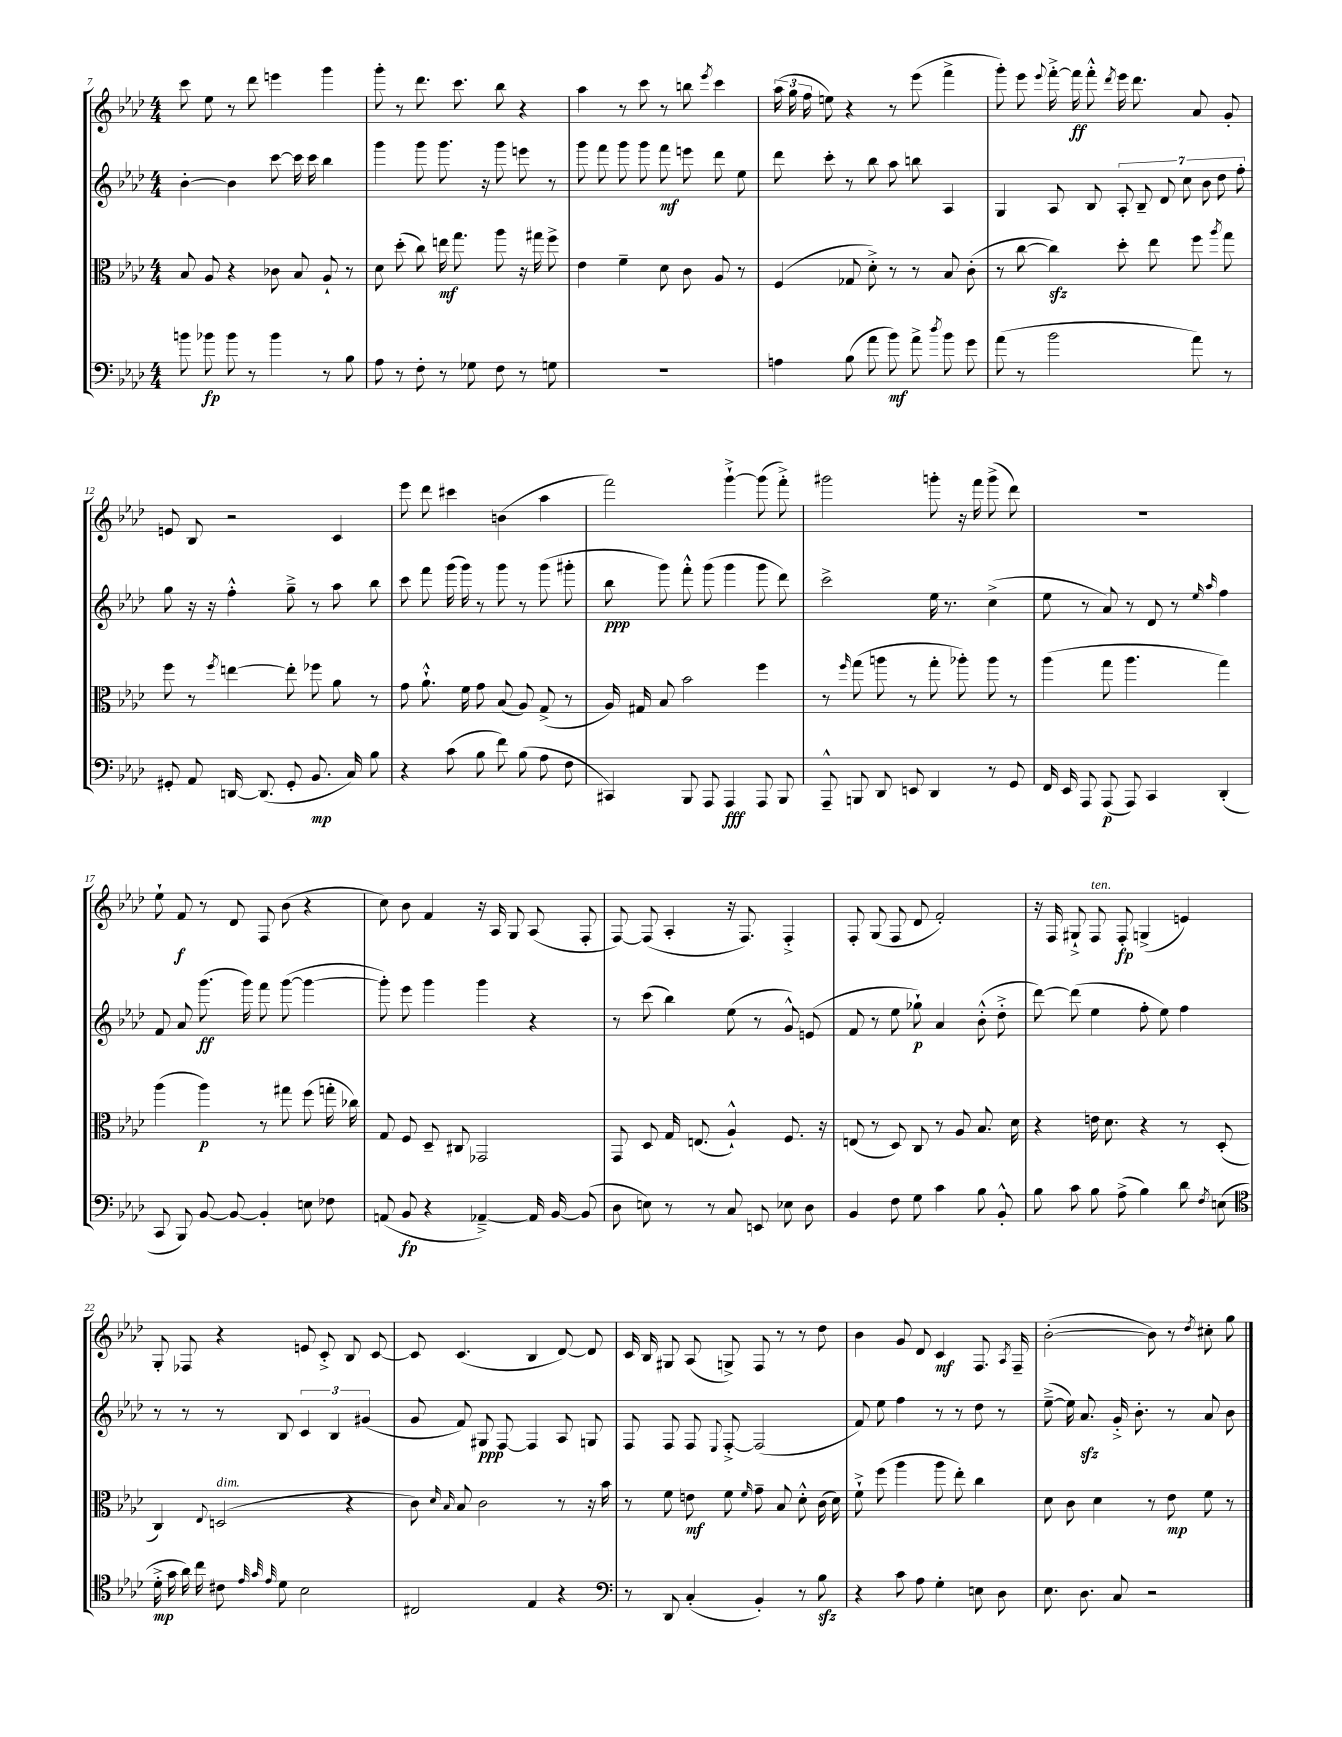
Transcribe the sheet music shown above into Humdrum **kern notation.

**kern	**dynam	**kern	**dynam	**kern	**dynam	**kern	**dynam
*part4	*part4	*part3	*part3	*part2	*part2	*part1	*part1
*staff4	*staff4	*staff3	*staff3	*staff2	*staff2	*staff1	*staff1
*clefF4	*	*clefC3	*	*clefG2	*	*clefG2	*
*k[b-e-a-d-]	*	*k[b-e-a-d-]	*	*k[b-e-a-d-]	*	*k[b-e-a-d-]	*
*M4/4	*	*M4/4	*	*M4/4	*	*M4/4	*
=7	=7	=7	=7	=7	=7	=7	=7
8bn\	.	8B-/	.	[4b-'\	.	8ccc\	.
8b-X\	fp	8A-/	.	.	.	8ee-\	.
8b-\	.	4r	.	4b-\]	.	8r	.
8r	.	.	.	.	.	8ddd-\	.
4b-\	.	8c-X\	.	[8ccc\	.	4eeen\	.
.	.	8B-/	.	16ccc\]	.	.	.
.	.	.	.	16ccc\	.	.	.
8r	.	8A-`/	.	4bb-\	.	4ggg\	.
8B-\	.	8r	.	.	.	.	.
=8	=8	=8	=8	=8	=8	=8	=8
8A-\	.	8d-\	.	4ggg\	.	8ggg'\	.
8r	.	(8dd-'\	.	.	.	8r	.
8F'\	.	8cc\)	.	8ggg\	.	8.ddd-\	.
8r	.	16een\	mf	8.ggg\	.	.	.
.	.	8.gg\	.	.	.	8.ccc\	.
8G-X\	.	.	.	.	.	.	.
.	.	.	.	16r	.	.	.
8F\	.	8aa-\	.	8ggg\	.	8bb-\	.
8r	.	16r	.	8eeen\	.	4r	.
.	.	16gg#X\	.	.	.	.	.
8Gn\	.	8ff^\	.	8r	.	.	.
=9	=9	=9	=9	=9	=9	=9	=9
1r	.	4e-\	.	8ggg\	.	4aa-\	.
.	.	.	.	8fff\	.	.	.
.	.	4f~\	.	8ggg\	.	8r	.
.	.	.	.	8ggg\	.	8ccc\	.
.	.	8d-\	.	8fff\	mf	8r	.
.	.	8c\	.	8eeen\	.	8bbn\	.
.	.	.	.	.	.	8qeee-/	.
.	.	8A-/	.	8ddd-\	.	4ccc\	.
.	.	8r	.	8ee-\	.	.	.
=10	=10	=10	=10	=10	=10	=10	=10
4An\	.	(4F/	.	8ddd-\	.	(24aa-\	.
.	.	.	.	.	.	24gg\	.
.	.	.	.	.	.	24ff\	.
.	.	.	.	8ccc'\	.	8een\)	.
(8B-\	.	8G-X/	.	8r	.	4r	.
8a-\	.	8d-'^\)	.	8bb-\	.	.	.
8b-\)	mf	8r	.	8aa-\	.	8r	.
8a-^\	.	8r	.	8bbn\	.	(8eee-\	.
8qdd-/	.	.	.	.	.	.	.
8b-\	.	8B-/	.	4A-/	.	4fff^\	.
8g\	.	(8c'\	.	.	.	.	.
=11	=11	=11	=11	=11	=11	=11	=11
(8a-\	.	8r	.	4G/	.	8ggg'\)	.
8r	.	[8cc\	.	.	.	8eee-\	.
.	.	.	.	.	.	8qqeee-/	.
2b-\	.	4cczz\])	.	8A-/	.	[16fff'^\	.
.	.	.	.	.	.	16fff\]	ff
.	.	.	.	8B-/	.	8fff'^^\	.
.	.	.	.	.	.	8qddd-/	.
.	.	8dd-'\	.	14A-'/	.	16eee-\	.
.	.	.	.	.	.	8.ddd-\	.
.	.	.	.	14B-~/	.	.	.
.	.	8ee-\	.	.	.	.	.
.	.	.	.	14d-/	.	.	.
.	.	.	.	14cc\	.	.	.
8a-\)	.	8ff\	.	.	.	8a-/	.
.	.	.	.	14b-\	.	.	.
.	.	.	.	14dd-\	.	.	.
.	.	8qaa-/	.	.	.	.	.
8r	.	8gg\	.	.	.	8g'/	.
.	.	.	.	14ff'\	.	.	.
!!LO:LB:g=z
=12	=12	=12	=12	=12	=12	=12	=12
8GG#X'/	.	8ff\	.	8gg\	.	8en/	.
8AA-/	.	8r	.	16r	.	8B-/	.
.	.	.	.	16r	.	.	.
.	.	8qff/	.	.	.	.	.
[16DDn/	.	[4een\	.	4ff'^^\	.	2r	.
(8.DD/]	.	.	.	.	.	.	.
8GG#'/	.	8ee'\]	.	8gg~^\	.	.	.
8.BB-/	mp	8ff-X\	.	8r	.	.	.
.	.	8a-\	.	8aa-\	.	4c/	.
16C/)	.	.	.	.	.	.	.
8B-\	.	8r	.	8bb-\	.	.	.
=13	=13	=13	=13	=13	=13	=13	=13
4r	.	8g\	.	8ccc\	.	8eee-\	.
.	.	8.a-`^^\	.	8fff\	.	8ddd-\	.
(8c\	.	.	.	(16ggg\	.	4ccc#X\	.
.	.	16f\	.	16ggg\)	.	.	.
8B-\	.	8g\	.	8r	.	.	.
8f\)	.	(8B-/	.	8ggg\	.	(4bn\	.
(8B-\	.	8A-/)	.	8r	.	.	.
8A-\	.	(8G^/	.	(8ggg\	.	4aa-\	.
8F\	.	8r	.	8ggg#X'\	.	.	.
=14	=14	=14	=14	=14	=14	=14	=14
4CC#X/)	.	16A-/)	.	8bb-\	ppp	2fff\)	.
.	.	16G#X/	.	.	.	.	.
.	.	8B-/	.	8ggg\)	.	.	.
8BBB-/	.	2b-\	.	8fff'^^\	.	.	.
8AAA-/	.	.	.	(8ggg\	.	.	.
4AAA-/	fff	.	.	4ggg\	.	[4ggg`^\	.
8AAA-/	.	4ff\	.	8ggg\	.	(8ggg\]	.
8BBB-/	.	.	.	8ddd-\)	.	8fff'^\)	.
=15	=15	=15	=15	=15	=15	=15	=15
8AAA-~^^/	.	8r	.	2ccc^\	.	2ggg#X\	.
.	.	16qqff/	.	.	.	.	.
8BBBn/	.	(8gg\	.	.	.	.	.
8DD-/	.	8aan\	.	.	.	.	.
8EEn/	.	8r	.	.	.	.	.
4DD-/	.	8gg'\	.	16ee-\	.	8gggn'\	.
.	.	.	.	8.r	.	.	.
.	.	8aa-X'\)	.	.	.	16r	.
.	.	.	.	.	.	16fff\	.
8r	.	8aa-\	.	(4cc^\	.	(8ggg^\	.
8GG/	.	8r	.	.	.	8ddd-\)	.
=16	=16	=16	=16	=16	=16	=16	=16
16FF/	.	(4aa-\	.	8ee-\	.	1r	.
16EE-/	.	.	.	.	.	.	.
8AAA-/	.	.	.	8r	.	.	.
(8AAA-/	p	8gg\	.	8a-/)	.	.	.
8AAA-/)	.	4.aa-\	.	8r	.	.	.
4CC/	.	.	.	8d-/	.	.	.
.	.	.	.	8r	.	.	.
.	.	.	.	16qqee-/	.	.	.
.	.	.	.	16qqaa-/	.	.	.
(4DD-'/	.	4gg\)	.	4ff\	.	.	.
!!LO:LB:g=z
=17	=17	=17	=17	=17	=17	=17	=17
8CC/	.	(4aa-\	.	8f/	.	8ee-`\	.
8BBB-/)	.	.	.	8a-/	.	8f/	f
[8BB-/	.	4aa-\)	p	(8.ggg\	ff	8r	.
8BB-/_	.	.	.	.	.	8d-/	.
.	.	.	.	16ggg\)	.	.	.
4BB-'/]	.	8r	.	8fff\	.	8F/	.
.	.	8gg#X\	.	([8ggg\	.	(8b-\	.
8En\	.	(8ff\	.	4ggg\_	.	4r	.
8F-X\	.	16ggn'\	.	.	.	.	.
.	.	16cc-X\)	.	.	.	.	.
=18	=18	=18	=18	=18	=18	=18	=18
(8AAn/	.	8G/	.	8ggg'\])	.	8cc\)	.
8BB-/	fp	8F/	.	8eee-\	.	8b-\	.
4r	.	8D-~/	.	4ggg\	.	4f/	.
.	.	8C#X/	.	.	.	.	.
[4AA-X~^/)	.	2GG-X/	.	4ggg\	.	16r	.
.	.	.	.	.	.	16A-/	.
.	.	.	.	.	.	8G/	.
16AA-/]	.	.	.	4r	.	(8A-/	.
[16BB-/	.	.	.	.	.	.	.
(8BB-/]	.	.	.	.	.	8F'/	.
=19	=19	=19	=19	=19	=19	=19	=19
8D-\	.	8GG/	.	8r	.	[8F/)	.
8En\)	.	8D-/	.	(8ccc\	.	(8F/]	.
8r	.	16G/	.	4bb-\)	.	4A-'/	.
.	.	(8.En/	.	.	.	.	.
8r	.	.	.	.	.	.	.
8C/	.	4A-`^^/)	.	(8ee-\	.	16r	.
.	.	.	.	.	.	8.F/)	.
8EEn/	.	.	.	8r	.	.	.
8E-X\	.	8.F/	.	8g^^/)	.	4F'^/	.
8D-\	.	.	.	(8en/	.	.	.
.	.	16r	.	.	.	.	.
=20	=20	=20	=20	=20	=20	=20	=20
4BB-/	.	(8En/	.	8f/	.	8F'/	.
.	.	8r	.	8r	.	(8G/	.
8F\	.	8D-/)	.	8ee-\	.	8F/	.
8G\	.	8C/	.	8gg-X`\)	p	8d-/	.
4c\	.	8r	.	4a-/	.	2f'/)	.
.	.	8A-/	.	.	.	.	.
8B-\	.	8.B-/	.	(8b-'^^\	.	.	.
8BB-'^^/	.	.	.	8dd-'^\	.	.	.
.	.	16d-\	.	.	.	.	.
=21	=21	=21	=21	=21	=21	=21	=21
8B-\	.	4r	.	[8ddd-\)	.	16r	.
.	.	.	.	.	.	16F/	.
8c\	.	.	.	(8ddd-\]	.	8G#X`^/	.
!	!	!	!	!	!	!LO:TX:a:i:t=ten.	!
8B-\	.	16en\	.	4ee-\	.	8F/	.
.	.	8.d-\	.	.	.	.	.
(8A-^\	.	.	.	.	.	8F'/	fp
4B-\)	.	4r	.	8ff'\	.	(4Gn^/	.
.	.	.	.	8ee-\)	.	.	.
8d-\	.	8r	.	4ff\	.	4en/)	.
8qF/	.	.	.	.	.	.	.
(8En\	.	(8D-'/	.	.	.	.	.
!!LO:LB:g=z
=22	=22	=22	=22	=22	=22	=22	=22
*clefC4	*	*	*	*	*	*	*
16d-'^\	mp	4C/)	.	8r	.	8G'/	.
16g\	.	.	.	.	.	.	.
16a-\)	.	.	.	8r	.	8F-X/	.
16cc\	.	.	.	.	.	.	.
.	.	8qqE-/	.	.	.	.	.
!	!	!LO:TX:a:i:t=dim.	!	!	!	!	!
8c#X\	.	(2Dn/	.	8r	.	4r	.
32qqe-/	.	.	.	.	.	.	.
32qqg/	.	.	.	.	.	.	.
32qqe-/	.	.	.	.	.	.	.
8d-\	.	.	.	8B-/	.	.	.
2B-\	.	.	.	6c/	.	8en/	.
.	.	.	.	.	.	8c'^/	.
.	.	.	.	6B-/	.	.	.
.	.	4r	.	.	.	8B-/	.
.	.	.	.	(6g#X/	.	.	.
.	.	.	.	.	.	[8c/	.
=23	=23	=23	=23	=23	=23	=23	=23
2C#X/	.	8c\)	.	8g/	.	8c/]	.
.	.	16qqd-/	.	.	.	.	.
.	.	16qqB-/	.	.	.	.	.
.	.	8B-/	.	8f/)	.	(4.c/	.
.	.	2c\	.	8G#X/	ppp	.	.
.	.	.	.	[8F/	.	.	.
4E-/	.	.	.	4F/]	.	4B-/	.
4r	.	8r	.	8A-/	.	[8d-/)	.
.	.	16r	.	8Gn/	.	8d-/]	.
.	.	16b-\	.	.	.	.	.
=24	=24	=24	=24	=24	=24	=24	=24
*clefF4	*	*	*	*	*	*	*
8r	.	8r	.	8F/	.	16c/	.
.	.	.	.	.	.	16B-/	.
8DD-/	.	8f\	.	8F/	.	8G#X/	.
(4C'/	.	8en\	mf	8F/	.	(8A-/	.
.	.	.	.	8qqE-/	.	.	.
.	.	8f\	.	[8F'^/	.	8Gn^/)	.
.	.	16qqf/	.	.	.	.	.
4BB-'/)	.	8g~\	.	(2F/]	.	8F/	.
.	.	8B-/	.	.	.	8r	.
8r	.	8d-'^^\	.	.	.	8r	.
8B-zz\	.	(16c\	.	.	.	8dd-\	.
.	.	16d-\)	.	.	.	.	.
=25	=25	=25	=25	=25	=25	=25	=25
4r	.	8f`^\	.	8f/)	.	4b-\	.
.	.	(8ff\	.	8ee-\	.	.	.
8c\	.	4aa-\	.	4ff\	.	8g/	.
8A-\	.	.	.	.	.	8d-/	.
4G'\	.	8aa-\	.	8r	.	4c/	mf
.	.	8ee-'\)	.	8r	.	.	.
8En\	.	4cc\	.	8dd-\	.	8.F/	.
8D-\	.	.	.	8r	.	.	.
.	.	.	.	.	.	8qA-/	.
.	.	.	.	.	.	16F~/	.
=26	=26	=26	=26	=26	=26	=26	=26
8.E-\	.	8d-\	.	([8ee-~^\	.	([2b-'\	.
.	.	8c\	.	16ee-\])	.	.	.
8.D-\	.	.	.	8.a-zz/	.	.	.
.	.	4d-\	.	.	.	.	.
8C/	.	.	.	16g'^/	.	.	.
.	.	.	.	8.b-'\	.	.	.
2r	.	8r	.	.	.	8b-\])	.
.	.	8e-\	mp	8r	.	8r	.
.	.	.	.	.	.	8qdd-/	.
.	.	8f\	.	8a-/	.	8cc#X'\	.
.	.	8r	.	8b-\	.	8gg\	.
==	==	==	==	==	==	==	==
*-	*-	*-	*-	*-	*-	*-	*-
